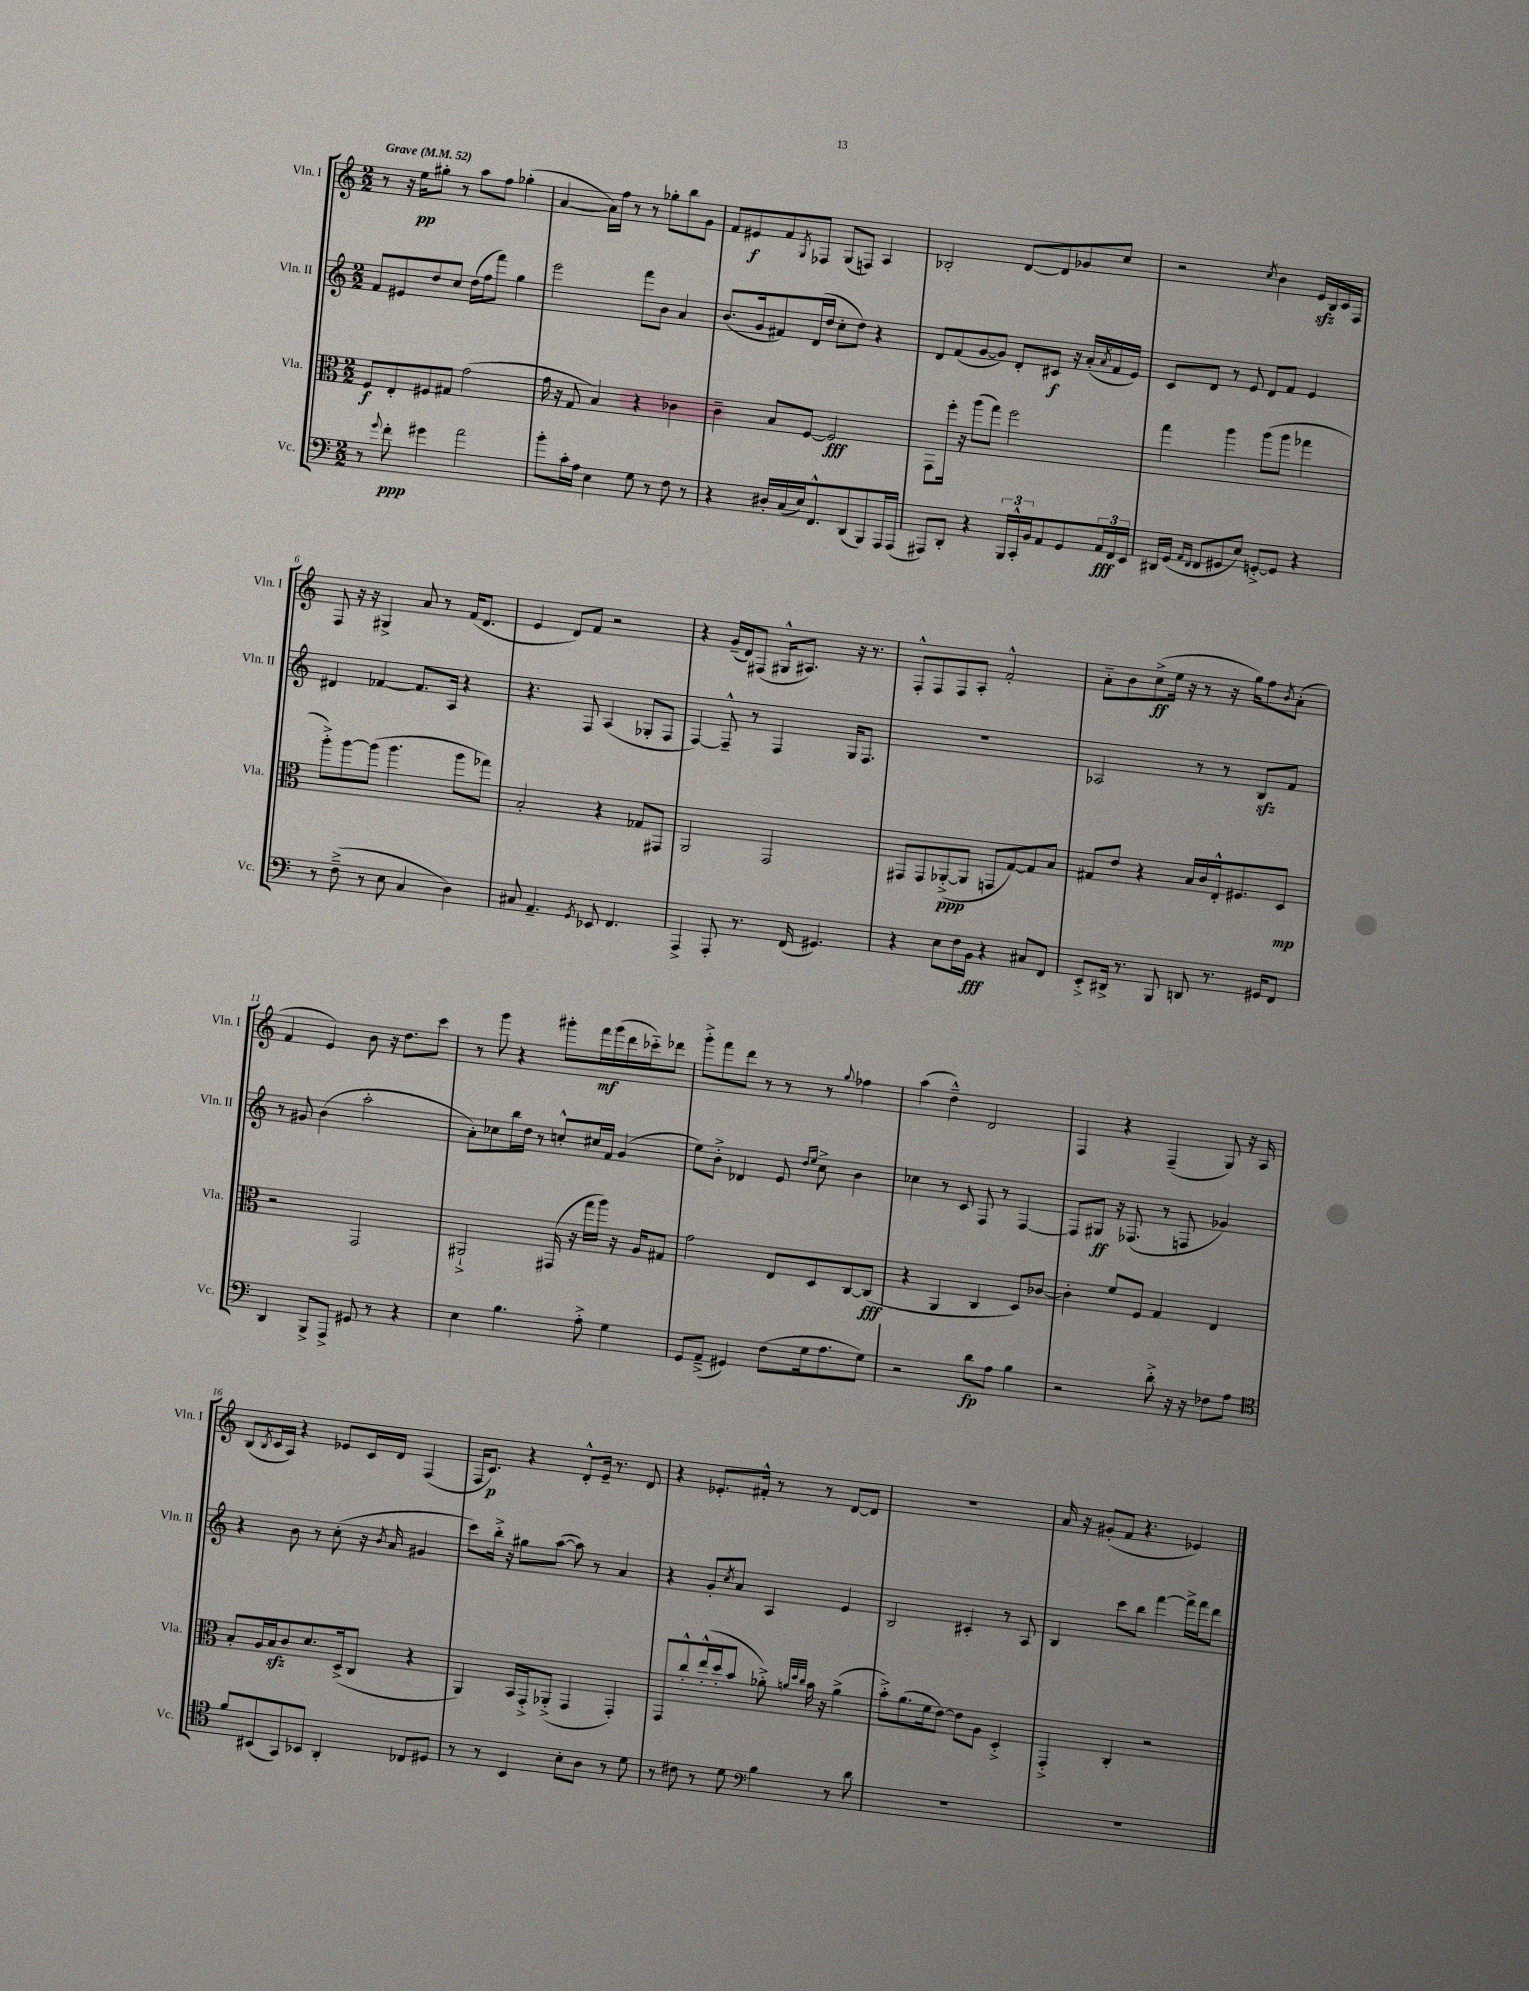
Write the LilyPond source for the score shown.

<<
\new StaffGroup <<
\new Staff = "s0" \with { instrumentName = "Vln. I" shortInstrumentName = "Vln. I" } {
    \clef treble \key c \major \numericTimeSignature \time 2/2 \tempo "Grave" 4 = 52
    r8 r16 e''16\pp gis''8-. r8 a''8 f''8 ges''4-.( |
    a'4~ a'16) f''16 r8 r8 ges''8-. b''8 g'8 |
    f'8 eis'8\f f'8 \acciaccatura { g8 } fes8 g8( f8) a4 |
    bes2-. d'8~ d'8 ges'8 c''8 |
    r2 \acciaccatura { c''8 } b'4 e'16\sfz b16 c'16 f16 |
    f8 r16 r16 gis4-> a'8 r8 f'16( d'8. |
    e'4 d'8) f'8 r2 |
    r4 g'16--( d'16) fis8( gis16-^ ais8.) r16 r8. |
    f8-.-^ f8 f8 a8-. f'2-.-^ |
    a'8-_ b'8 c''8->\ff( e''16 r16 r8 r16 g''16) f''8 \acciaccatura { b'8 } a'8-.( |
    f'4 e'4) b'8 r16 d''8. c'''8 |
    r8 g'''8 r4 gis'''8-. f'''16\mf gis'''16( d'''16 ces'''16-_) des'''8 |
    g'''8-.-> f'''8 d'''8 r8 r8 r8 \appoggiatura { g''8 } fes''4 |
    a''4( d''4---^) d'2 |
    f4 r4 f4--( g8) r16 a16 |
    b8( \acciaccatura { b8 } c'16 a16) r4 ees'8 c'16 d'16 f4( |
    f16 c'8.\p) r4 d'8-.-^ e'16-- r8. d'8 |
    r4 ees'8.-. fis'16-.-^ r8 r8 d'8~ d'8 |
    R1 |
    a'16 r16 gis'8-.( f'8 r4. ees'4) \bar "|." |
}
\new Staff = "s1" \with { instrumentName = "Vln. II" shortInstrumentName = "Vln. II" } {
    \clef treble \key c \major \numericTimeSignature \time 2/2
    f'8 eis'8 d''8 c''8 d''16( f''16 f'''8) g''4 |
    e'''2 f'''8 b'8 a'4 |
    b'8.( g'16 fis'8) d'16( d''16 c''8-. d''8) r4 |
    d'8 f'8( g'8~ g'8) d'8-. cis'8\f r16 a'16-.( \acciaccatura { a'8 } f'16 e'16) |
    c'8 d'8 r8 e'8 d'8 f'8 e'4 |
    dis'4 fes'4~ fes'8. a16 r4 |
    r4. f8 a4( ges8-. f8 |
    f4~) f8---^ r8 f4 g16 f8. |
    R1 |
    aes2 r8 r8 b8\sfz f'8 |
    r8 gis'8 b'4( a''2-. |
    a'8-.) ces''8 b''16 d''16 r8 c''8-.-^ cis''16 f'16 g'4( |
    e''8) b'8-.-> des'4 e'8 \grace { d''16 e''16 } c''8-> b'4 |
    ces''4 r8 c'8 f8 r8 f4~ |
    f8 gis8\ff r16 fes8.( r8 f8 ges'4) |
    r4 b'8 r8 c''8-.( r16 \acciaccatura { b'8 } a'16 gis'4 |
    c'''8) b''16-.-> r16 gis''8 a''8~( a''8) r8 a'4 |
    r4 g'8-. \acciaccatura { c''8 } a'8 a4 e'4 |
    b2 cis'4-. r8 a8 |
    b4 c'''8 b''8 f'''4~ f'''16-> f'''16 d'''8 \bar "|." |
}
\new Staff = "s2" \with { instrumentName = "Vla." shortInstrumentName = "Vla." } {
    \clef alto \key c \major \numericTimeSignature \time 2/2
    f8\f e8-. fis8 gis8 g'2( |
    g'16 r16 g8 b4) r4 ces'4 |
    c'4-- b8 f8~ f2\fff |
    g,8 f''16-. r16 a''8( g''8) f''2 |
    g''4 a''4 a''8( a''8 ges''4 |
    a''8-.->) a''8~ a''8( a''4. a''8 ges''8) |
    b2-. r4 ges8 gis,8 |
    a,2 g,2 |
    gis,8 gis,8 aes,8~-.->\ppp( aes,8 g,8 g8~) g8 b8 |
    gis8 e'8 r4 b16 c'16 e16-.-^ fis8. d8\mp |
    r2 g,2 |
    ais,2-!-> gis,16( r16 g''16 a''16) r16 a16 gis8 |
    g'2 e8 d8 c8~ c8\fff( |
    r4 a,4 c4 d8) ces'8~ |
    ces'4-. f'8 f8 g4 e4 |
    b8-. a16 b16\sfz c'8 d'8. d16->( c8 r4 |
    a,4) b,16 g,16-.-> aes,8-.->( g,4 g,4-.) |
    g,8 c''8-.-^ e''16-.-^( d''16-. b'8 aes'8-.->) \grace { a'32 d''32 c''32 } b'16 r16 a'4->( |
    b'8-.->) a'8.( f'16 e'8~) e'8 a8 d4-.-> |
    g,4-.-> c4-. r2 \bar "|." |
}
\new Staff = "s3" \with { instrumentName = "Vc." shortInstrumentName = "Vc." } {
    \clef bass \key c \major \numericTimeSignature \time 2/2
    r8 \appoggiatura { g'8 } f'8-.\ppp gis'4 a'2 |
    b'8-. c'16-. a16 e4 g8 r8 f8 r8 |
    r4 dis16-. c16( e16) f,8.-^ d,8( b,,8) a,,16 a,,16( |
    ais,,8) d,8-. r4 \tuplet 3/2 { b,,16 c,16-.-^ b,16 } a,8 g,8 \tuplet 3/2 { a,16\fff f,16 e,16 } |
    dis,16 g,16( \grace { a,16 f,16 } f,8 gis,8 e8) g,8~-.-> g,8 r4 |
    r8 f8--->( r8 e8 c4 d4) |
    cis8 a,4.-- \acciaccatura { g,8 } ees,8 f,4. |
    a,,4-> a,,8-. r8. f,16( gis,4.) |
    r4 e8 f16 b,16\fff r4 cis8 f,8 |
    e,8-.-> dis,16-> r8. b,,8 d,8 r8. gis,16 f,8 |
    d,4 b,,8-> a,,8-> gis,8 r8 r4 |
    e4 b4. a8-.-> g4 |
    g,8 a,8--->( gis,4) f8( g16 a8. g8) |
    r2 d'8\fp a8 b4 |
    r2 d'8-.-> r16 r16 fes8 a8 |
    \clef tenor f'8 bis,8( g,8) bes,8 a,4-. ces8 dis8 |
    r8 r8 b,4 b8-. a8 r8 d'8 |
    r8 cis'8 r8 d'8 \clef bass b4 r8 d'8 |
    R1 |
    R1 \bar "|." |
}
>>
>>
